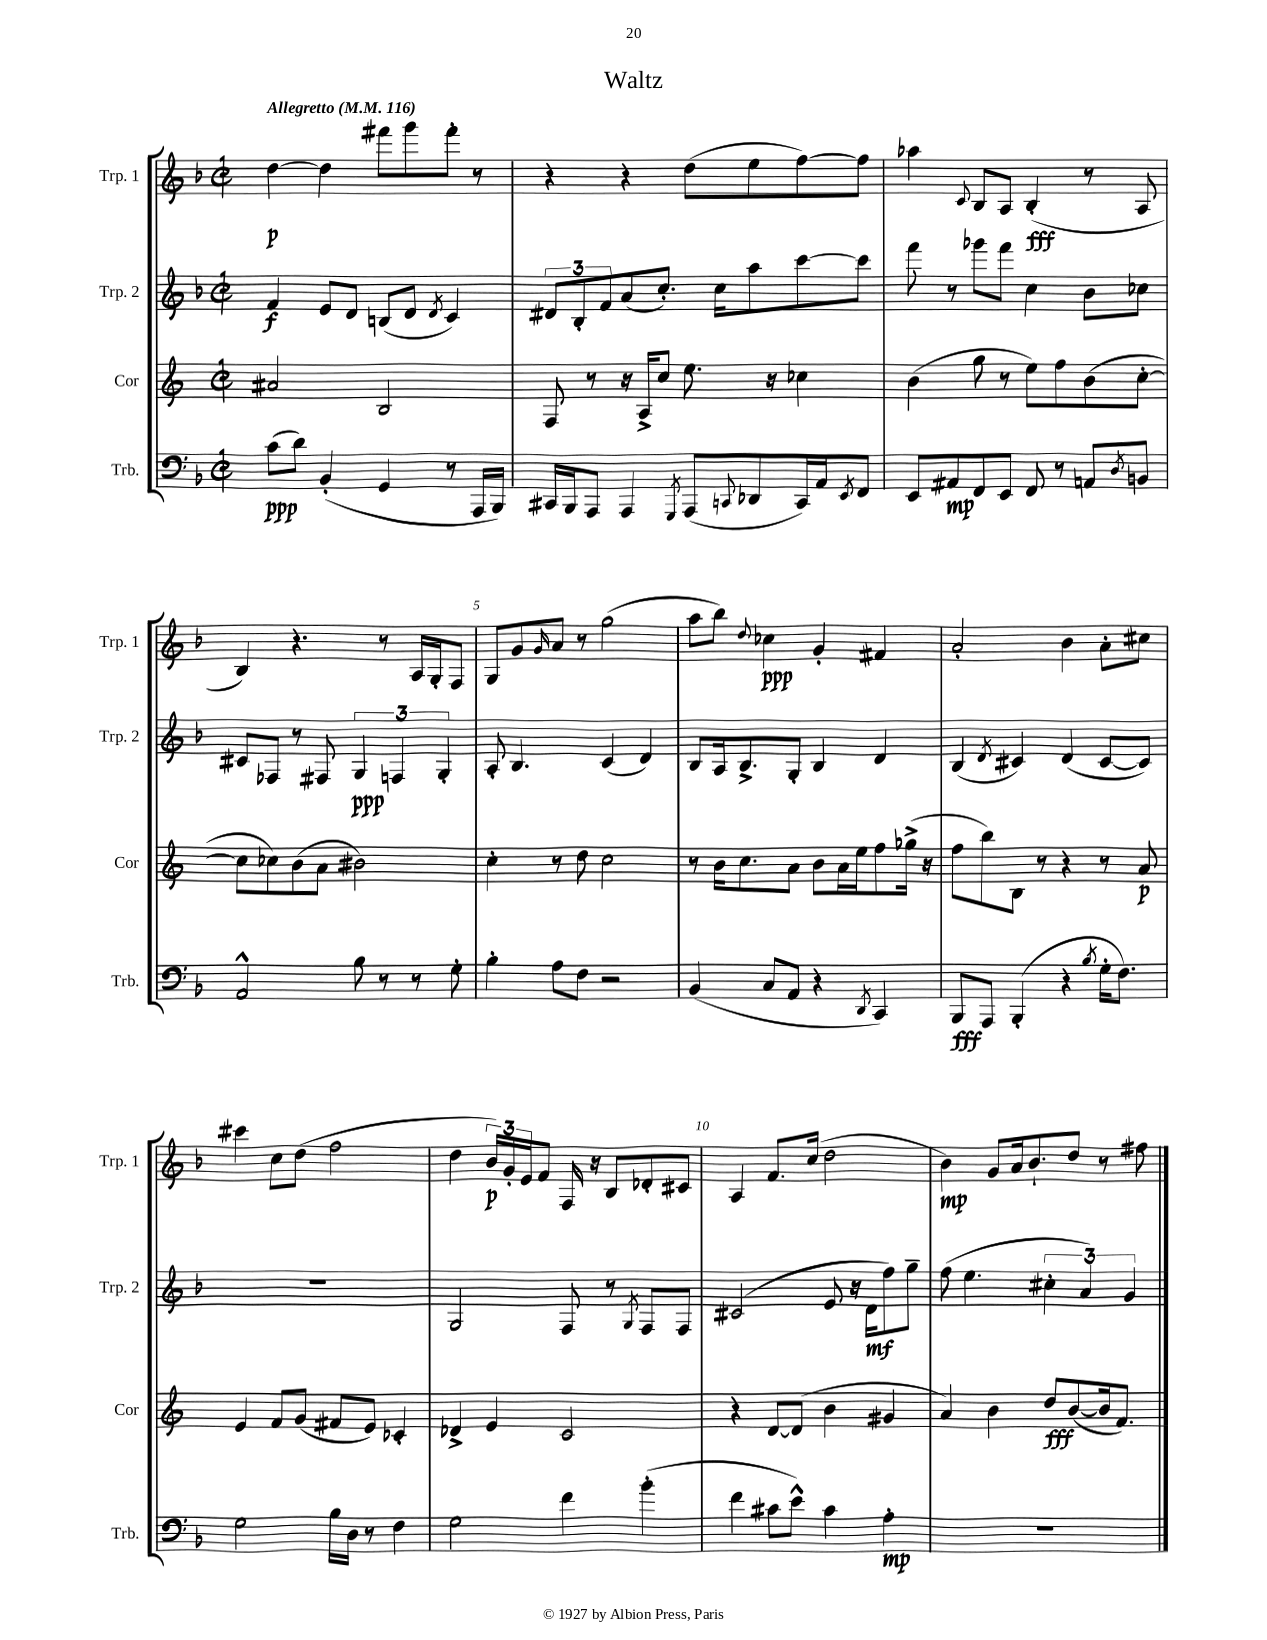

**kern	**kern	**kern	**kern
*staff4	*staff3	*staff2	*staff1
*clefF4	*clefG2	*clefG2	*clefG2
*k[b-]	*k[]	*k[b-]	*k[b-]
*M2/2	*M2/2	*M2/2	*M2/2
*met(c|)	*met(c|)	*met(c|)	*met(c|)
*MM116	*MM116	*MM116	*MM116
(8c	2a#	4f	[4dd
8d)	.	.	.
(4BB-'	.	8e	4dd]
.	.	8d	.
4GG	2B	(8B	8fff#
.	.	8d	8ggg
.	.	8qd	.
8r	.	4c)	8fff#'
16AAA	.	.	8r
16BBB-)	.	.	.
=	=	=	=
16CC#	8F	12d#	4r
16BBB-	.	.	.
.	.	12B-'	.
8AAA	8r	.	.
.	.	12f	.
4AAA	16r	(8a	4r
.	16A^	.	.
.	8cc	8.cc')	.
8qGGG	.	.	.
(8AAA	8.ee	.	(8dd
.	.	16cc	.
8qqCC	.	.	.
8DD-	.	8aa	8ee
.	16r	.	.
16CC)	4cc-	[8ccc	[8ff)
16AA	.	.	.
8qEE	.	.	.
8FF	.	8ccc]	8ff]
=	=	=	=
8EE	(4b	8fff	4aa-
8AA#	.	8r	.
.	.	.	8qqc
8FF	8gg	8ggg-	8B-
8EE	8r	8fff	8A
8FF	8ee)	4cc	(4B-'
8r	8ff	.	.
8AA	(8b	8b-	8r
8qD	.	.	.
8BB	[8cc'	8cc-	8A
=	=	=	=
2AA^^	8cc]	8c#	4B-)
.	8cc-)	8F-	.
.	(8b	8r	4.r
.	8a	8F#	.
8B-	2b#)	6G	.
8r	.	.	8r
.	.	6F	.
8r	.	.	16A
.	.	.	16G'
.	.	6G'	.
8G'	.	.	8F
=	=	=	=
4B-'	4cc'	8A'	8G
.	.	4.B-	8g
.	.	.	16qqg
8A	8r	.	8a
8F	8dd	.	8r
2r	2cc	(4c	(2gg
.	.	4d)	.
=	=	=	=
(4BB-	8r	8B-	8aa
.	16b	16A	8bb-)
.	8.cc	8.B-^	.
.	.	.	8qqdd
8C	.	.	4cc-
8AA	8a	8G'	.
4r	8b	4B-	4g'
.	16a	.	.
.	16ee	.	.
8qDD	.	.	.
4CC)	8ff	4d	4f#
.	(16gg-^	.	.
.	16r	.	.
=	=	=	=
8BBB-	8ff	(4B-	2a'
8AAA	8bb)	.	.
.	.	8qd	.
(4BBB-'	8B	4c#)	.
.	8r	.	.
4r	4r	(4d	4b-
8qB-	.	.	.
16G'	8r	[8c#	8a'
8.F)	.	.	.
.	8a	8c#])	8cc#
=	=	=	=
2G	4e	1r	4ccc#
.	8f	.	8cc
.	(8g	.	(8dd
16B-	8f#	.	2ff
16D	.	.	.
8r	8e)	.	.
4F	4c-'	.	.
=	=	=	=
2G	4d-^	2G	4dd
.	4e	.	24b-)
.	.	.	24g'
.	.	.	24e
.	.	.	8f
4f	2c	8F	16F
.	.	.	16r
.	.	8r	8B-
.	.	8qG	.
(4b-'	.	8F	8d-'
.	.	8F	8c#
=	=	=	=
4f	4r	(2c#	4A
8c#	[8d	.	8.f
8e^^)	(8d]	.	.
.	.	.	(16cc
4c#	4b	8e	2dd
.	.	16r	.
.	.	16d	.
4A'	4g#	8ff)	.
.	.	8gg~	.
=	=	=	=
1r	4a)	(8ff	4b-)
.	.	4.ee	.
.	4b	.	8g
.	.	.	16a
.	.	.	8.b-`
.	8dd	6cc#'	.
.	([8b	.	8dd
.	.	6a)	.
.	16b]	.	8r
.	8.f)	.	.
.	.	6g	.
.	.	.	8ff#
==	==	==	==
*-	*-	*-	*-
